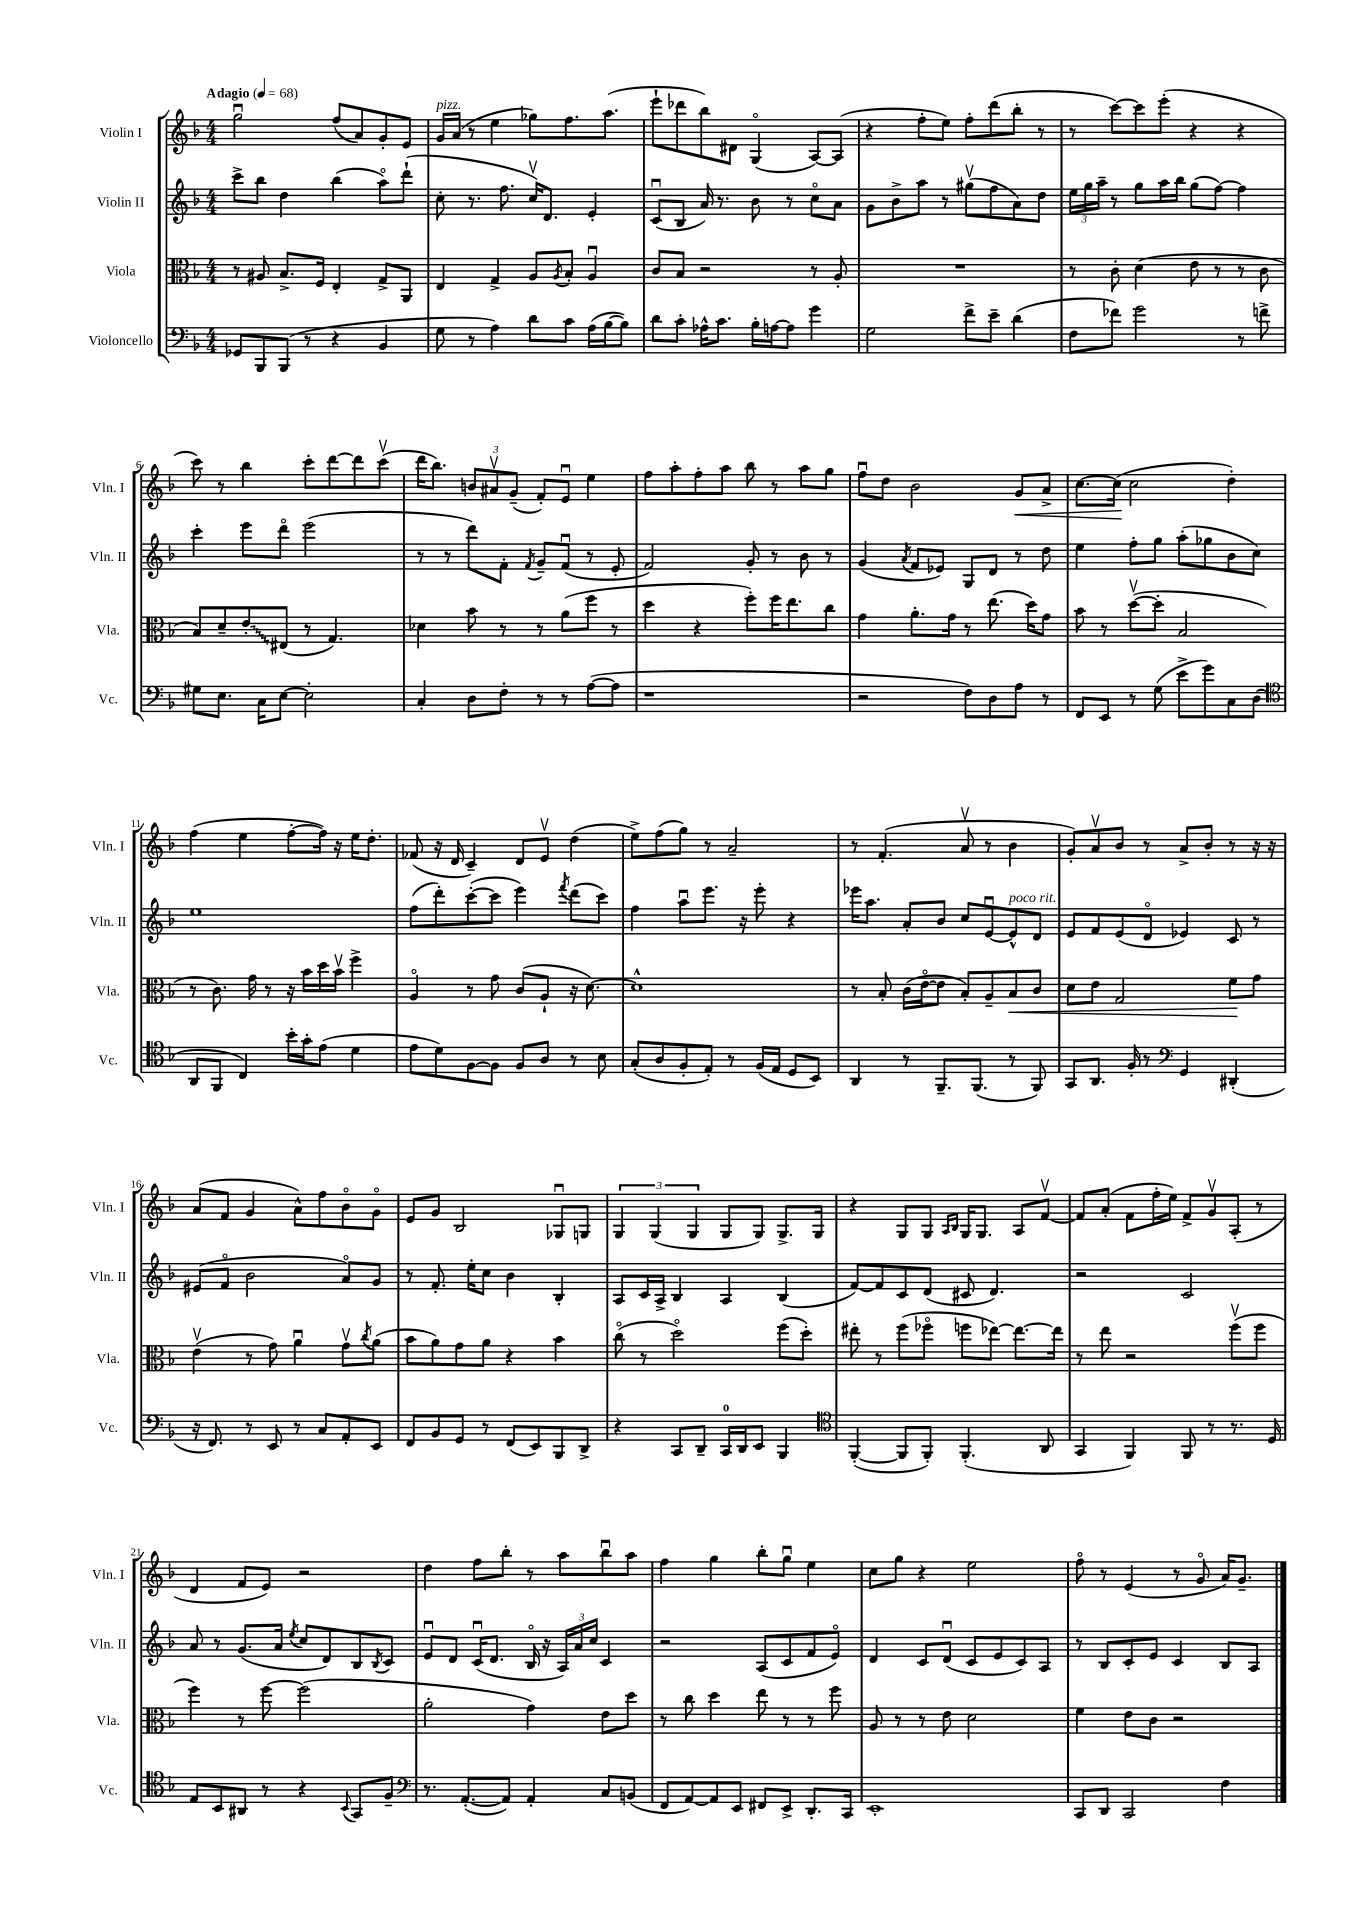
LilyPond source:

<<
\new StaffGroup <<
\new Staff = "s0" \with { instrumentName = "Violin I" shortInstrumentName = "Vln. I" } {
    \clef treble \key f \major \numericTimeSignature \time 4/4 \tempo "Adagio" 4 = 68
    g''2\downbow f''8( a'8) g'8-. e'8 |
    g'16^\markup { \italic "pizz." } a'16( r8 e''4 ges''8) f''8. a''8.( |
    e'''8-! des'''8 bes''8) dis'8 g4\flageolet( a8~) a8( |
    r4 f''8-. e''8) f''8-. d'''8( bes''8-. r8 |
    r8 c'''8~) c'''8 e'''8-.( r4 r4 |
    c'''8) r8 bes''4 c'''8-. d'''8~ d'''8 c'''8\upbow( |
    d'''16 bes''8.) \tuplet 3/2 { b'8 ais'8\upbow g'8--( } f'8-.) e'8\downbow e''4 |
    f''8 a''8-. f''8-. a''8 bes''8 r8 a''8 g''8 |
    f''8\downbow d''8 bes'2 g'8\< a'8-> |
    c''8.~ c''16\!( c''2 d''4-.) |
    f''4( e''4 f''8~-. f''16) r16 e''16 d''8.-. |
    fes'8( r16 d'16 c'4--) d'8 e'8\upbow d''4( |
    e''8->) f''8( g''8) r8 a'2-- |
    r8 f'4.-.( a'8\upbow r8 bes'4 |
    g'8-.) a'8\upbow bes'8 r8 a'8-> bes'8-. r8 r16 r16 |
    a'8( f'8 g'4 a'8-^) f''8 bes'8\flageolet g'8\flageolet |
    e'8 g'8 bes2 ges8\downbow g8 |
    \tuplet 3/2 { g4 g4( g4 } g8 g8) g8.-> g16 |
    r4 g8 g8 \grace { a16 bes16 } g16 g8. a8 f'8~\upbow |
    f'8 a'8-.( f'8 f''16-. e''16) f'8-> g'8\upbow a8-.( r8 |
    d'4 f'8 e'8) r2 |
    d''4 f''8 bes''8-. r8 a''8 bes''8\downbow a''8 |
    f''4 g''4 bes''8-. g''8\downbow e''4 |
    c''8 g''8 r4 e''2 |
    f''8\flageolet r8 e'4( r8 g'8\flageolet a'16) g'8.-- \bar "|." |
}
\new Staff = "s1" \with { instrumentName = "Violin II" shortInstrumentName = "Vln. II" } {
    \clef treble \key f \major \numericTimeSignature \time 4/4
    c'''8-> bes''8 d''4 bes''4( a''8\flageolet) d'''8-!( |
    c''8-. r8. f''8. c''16\upbow) d'8. e'4-. |
    c'8\downbow( bes8 a'16) r8. bes'8 r8 c''8\flageolet a'8 |
    g'8 bes'8-> a''8 r8 gis''8\upbow( f''8 a'8) d''8 |
    \tuplet 3/2 { e''16 g''16 a''16-- } r8 g''8 a''16 bes''16 g''8( f''8~) f''4 |
    c'''4-. e'''8 d'''8\flageolet e'''2( |
    r8 r8 d'''8) f'8-. \acciaccatura { f'8 } g'8-- f'8\downbow( r8 e'8-. |
    f'2) g'8-. r8 bes'8 r8 |
    g'4( \acciaccatura { a'8 } f'8 ees'8) g8 d'8 r8 d''8 |
    e''4 f''8-. g''8 a''8-.( ges''8 bes'8 c''8) |
    e''1 |
    f''8( d'''8-.) c'''8~-.( c'''8 e'''4) \acciaccatura { f'''8 } d'''8( c'''8) |
    f''4 a''8\downbow e'''8. r16 e'''8-. r4 |
    ees'''16 a''8. a'8-. bes'8 c''8 e'8~\downbow e'8-^^\markup { \italic "poco rit." } d'8 |
    e'8 f'8 e'8( d'8\flageolet ees'4) c'8 r8 |
    eis'8( f'8\flageolet bes'2 a'8\flageolet) g'8 |
    r8 f'8.-. e''16-. c''8 bes'4 bes4-. |
    a8 c'16 a16-> bes4 a4 bes4( |
    f'8~) f'8 c'8 d'8( cis'8 d'4.) |
    r2 c'2 |
    a'8 r8 g'8.( a'16 \acciaccatura { e''8 } c''8 d'8) bes8 \acciaccatura { bes8 } c'8 |
    e'8\downbow d'8 c'16\downbow( d'8. bes16\flageolet r16 \tuplet 3/2 { a16) a'16 c''16 } c'4 |
    r2 a8( c'8 f'8 e'8\flageolet) |
    d'4 c'8 d'8\downbow( c'8 e'8 c'8) a8 |
    r8 bes8 c'8-. e'8 c'4 bes8 a8 \bar "|." |
}
\new Staff = "s2" \with { instrumentName = "Viola" shortInstrumentName = "Vla." } {
    \clef alto \key f \major \numericTimeSignature \time 4/4
    r8 ais8 bes8.-> f16 e4-. g8-> a,8 |
    e4 g4-> a8 \acciaccatura { a8 } bes8-. a4\downbow |
    c'8 bes8 r2 r8 a8-. |
    R1 |
    r8 c'8-. d'4( e'8 r8 r8 c'8 |
    bes8) d'8-- \once \override Glissando.style = #'zigzag e'8-.\glissando eis8( r8 g4.) |
    des'4 bes'8 r8 r8 a'8( f''8 r8 |
    d''4 r4 f''8-.) f''16 e''8. c''8 |
    g'4 a'8.-. g'16 r8 e''8.( d''16) g'8 |
    bes'8 r8 d''8~\upbow( d''8-. bes2 |
    r8 c'8.) g'16 r8 r16 bes'16 d''16 bes'16\upbow f''4-> |
    a4\flageolet r8 g'8 c'8( a8-! r16 d'8.~) |
    d'1-^ |
    r8 bes8-. c'16( e'16~\flageolet e'8 bes8-.) a8-- bes8\< c'8 |
    d'8 e'8 g2 f'8\! g'8 |
    e'4\upbow( r8 g'8) a'4\downbow g'8\upbow \acciaccatura { c''8 } a'8( |
    bes'8 a'8) g'8 a'8 r4 bes'4 |
    c''8\flageolet( r8 d''2\flageolet) f''8( d''8-.) |
    eis''8-. r8 f''8( fes''8\flageolet f''8 ees''8~) ees''8.~ ees''16 |
    r8 e''8 r2 f''8\upbow( f''8 |
    f''4) r8 f''8~ f''2( |
    a'2-. g'4) e'8 d''8 |
    r8 c''8 d''4 e''8 r8 r8 f''8 |
    a8 r8 r8 e'8 d'2 |
    f'4 e'8 c'8 r2 \bar "|." |
}
\new Staff = "s3" \with { instrumentName = "Violoncello" shortInstrumentName = "Vc." } {
    \clef bass \key f \major \numericTimeSignature \time 4/4
    ges,8 bes,,8 bes,,8( r8 r4 bes,4 |
    g8 r8 a4) d'8 c'8 a16( bes16~ bes8) |
    d'8 c'8-. aes16-^ c'8. bes16-. a16~ a8 g'4 |
    g2 f'8-> e'8-- d'4( |
    f8 fes'8) g'2 r8 f'8-> |
    gis8 e8. c16 e8~ e2-. |
    c4-. d8 f8-. r8 r8 a8~( a8 |
    r1 |
    r2 f8) d8 a8 r8 |
    f,8 e,8 r8 g8( e'8-> g'8) c8 d8( |
    \clef tenor a,8 f,8 c4) bes'16-. g'16-. e'8( d'4 |
    e'8 d'8) f8~ f8 f8 a8 r8 bes8 |
    g8-.( a8 f8-. e8-.) r8 f16( e16 d8 bes,8) |
    a,4 r8 f,8.-- f,8.( r8 f,8) |
    g,8 a,8. f16-. r8 \clef bass g,4 dis,4-.( |
    r16 f,8.) r8 e,8 r8 c8 a,8-. e,8 |
    f,8 bes,8 g,8 r8 f,8( e,8) bes,,8 d,8-> |
    r4 c,8 d,8-- c,16-0 d,16 e,8 bes,,4 |
    \clef tenor f,4~-.( f,8 f,8-.) f,4.-.( a,8 |
    g,4 f,4) f,8 r8 r8. d16 |
    e8 bes,8 ais,8 r8 r4 \appoggiatura { bes,8 } g,8 f8-- |
    \clef bass r8. a,8.~-.( a,8) a,4-. c8 b,8( |
    f,8 a,8~) a,8 e,8 fis,8 e,8-> d,8.-. c,16 |
    e,1-. |
    c,8 d,8 c,2 f4 \bar "|." |
}
>>
>>
